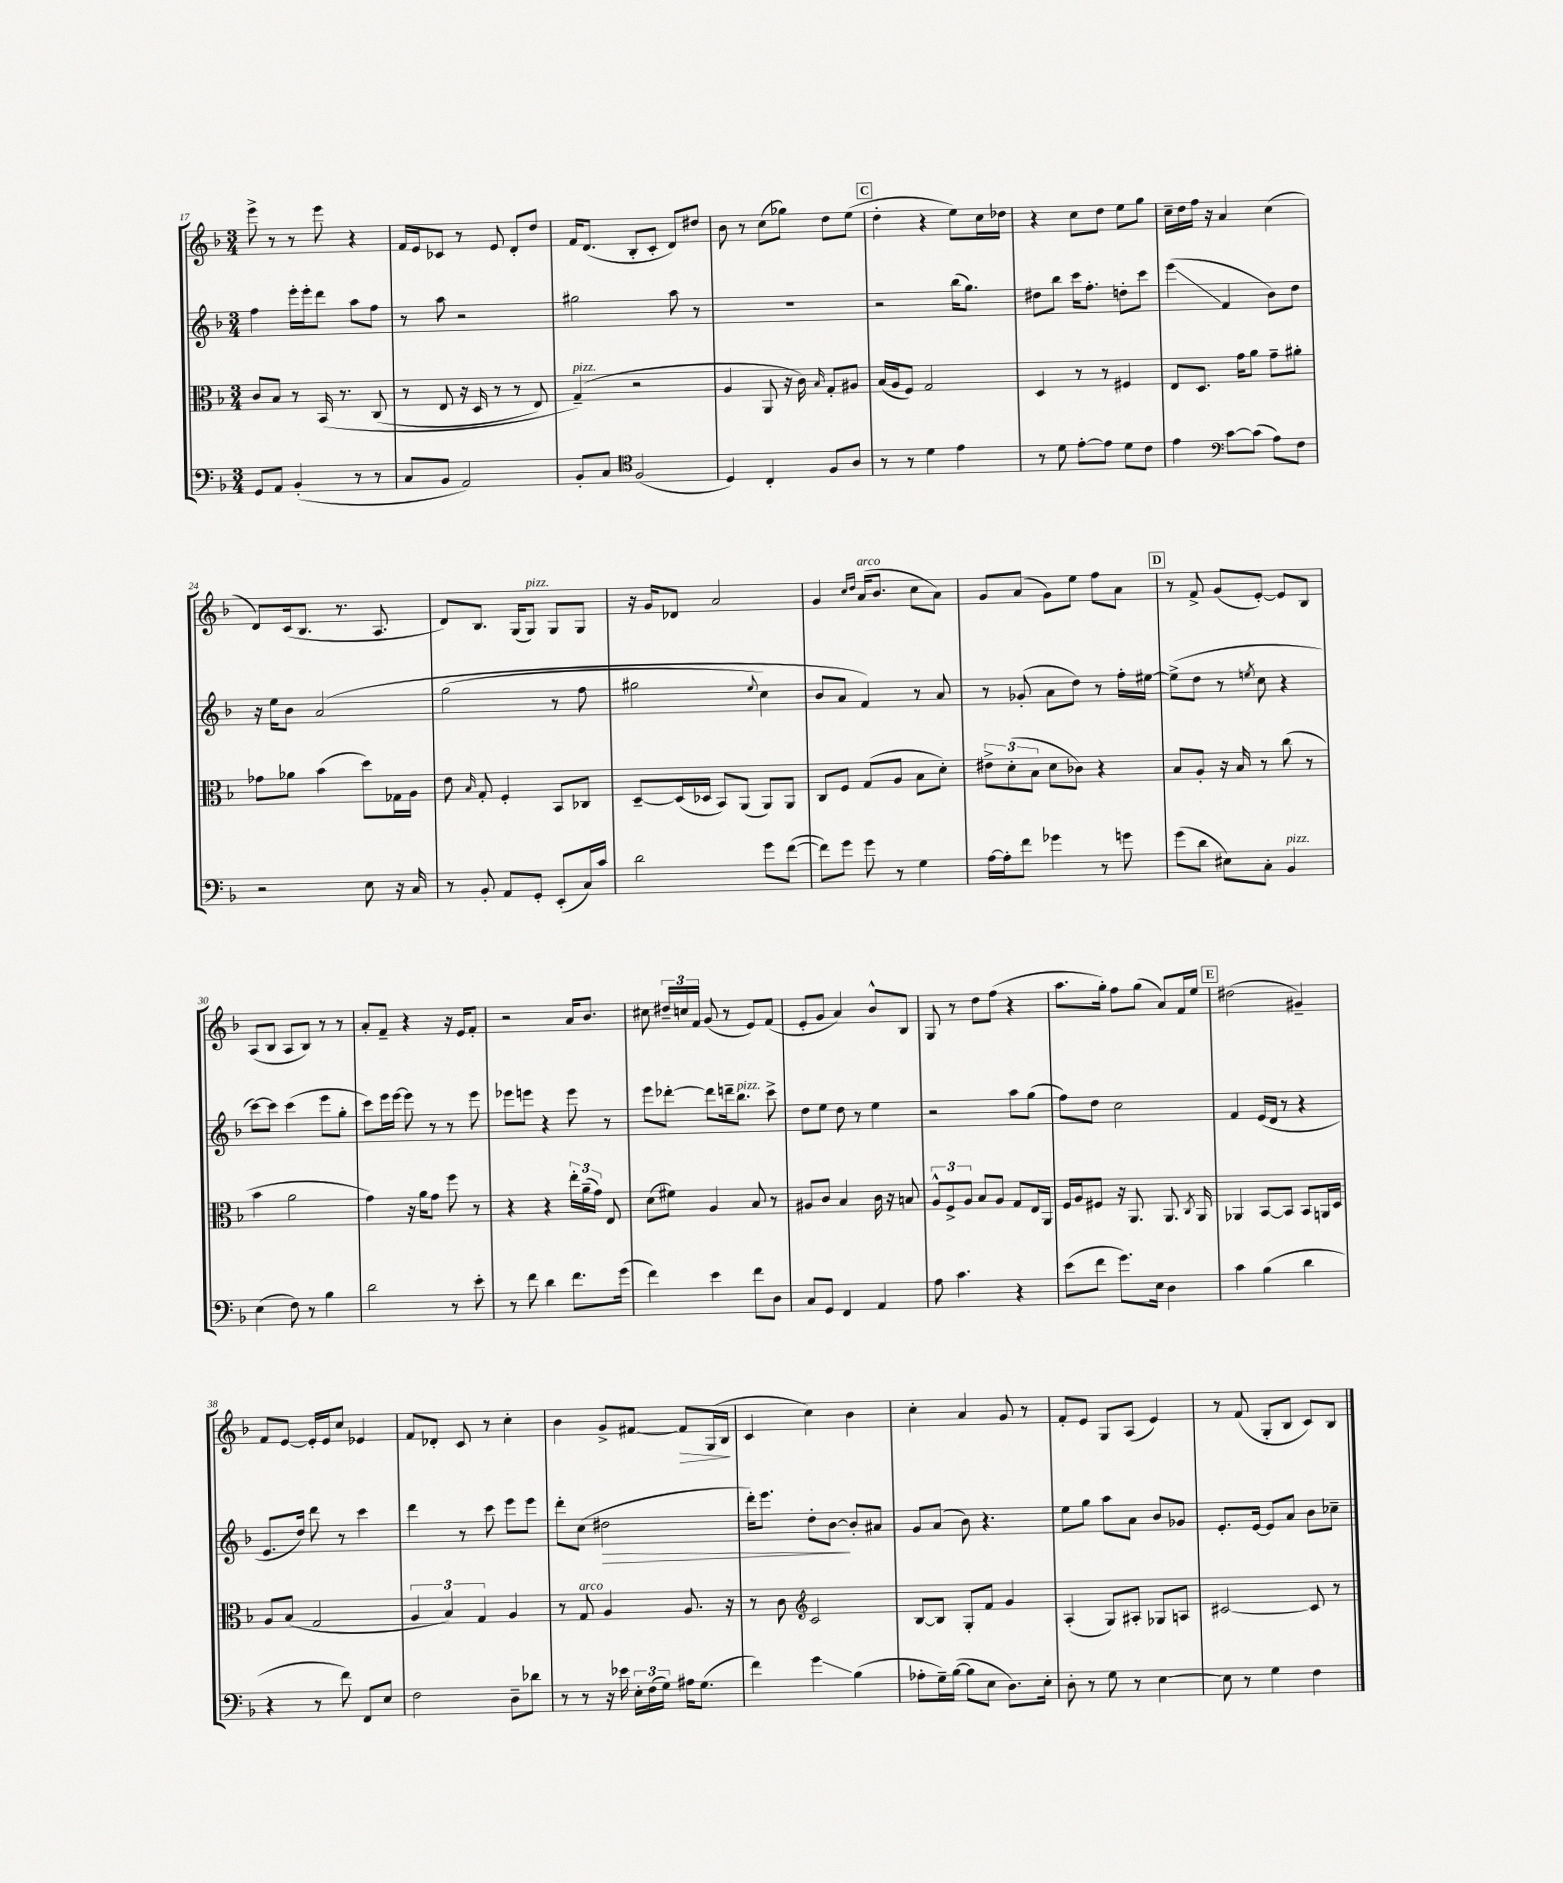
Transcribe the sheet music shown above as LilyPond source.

<<
\new StaffGroup <<
\new Staff = "s0" {
    \clef treble \key f \major \numericTimeSignature \time 3/4
    \autoBeamOff e'''8-> r8 r8 e'''8 r4 |
    f'16[ e'16 ces'8] r8 e'8 d'8[-. d''8] |
    f'16[ d'8.]( bes8[-. c'8]-. d'8[) dis''8] |
    bes'8 r8 c''8[( ges''8]) d''8[ e''8]( |
    \mark \markup { \box "C" } d''4-. r4 e''8[) c''16 des''16] |
    r4 c''8[ d''8] e''8[ g''8] |
    c''16[-- d''16 f''16] r16 a'4 c''4( |
    d'8[) c'16( bes8.] r8. a8. |
    d'8[) bes8.] g16[( g8]^\markup { \italic "pizz." }) g8[ g8] |
    r16 g'16[ des'8] a'2 |
    g'4 \grace { c''16[ d''16] } a'16[^\markup { \italic "arco" }( bes'8.] c''8[ a'8]) |
    g'8[ a'8]( g'8[) e''8] f''8[ a'8] |
    \mark \markup { \box "D" } r8 f'8-> g'8[( e'8]~-.) e'8[ bes8] |
    a8[( bes8] a8[ bes8]) r8 r8 |
    a'8[-. f'8]-- r4 r16 e'16[ f'8]-. |
    r2 a'16[ bes'8.] |
    cis''8 \tuplet 3/2 { dis''16[-- c''16 f'16] } g'8( r8 e'8[) f'8]( |
    e'8[-. g'8] a'4) bes'8[-^ bes8] |
    g8 r8 d''8[ f''8]( r4 |
    a''8.[ g''16]-.) f''8[ g''8]( a'8[) f'16 e''16] |
    \mark \markup { \box "E" } dis''2( gis'4--) |
    f'8[ e'8]~ e'16[-. e'16 c''8] ees'4 |
    f'8[ des'8]-. c'8 r8 c''4-. |
    bes'4 g'8[-> fis'8]~ fis'8[\> g16( bes16]\! |
    c'4 c''4) bes'4 |
    c''4-. a'4 g'8 r8 |
    f'8[-. e'8] g8[ a8]( e'4) |
    r8 f'8( g8[-. bes8] c'8[) bes8] \bar "|." |
}
\new Staff = "s1" {
    \clef treble \key f \major \numericTimeSignature \time 3/4
    \autoBeamOff f''4 e'''16[-. e'''16-. d'''8] a''8[ f''8] |
    r8 a''8 r2 |
    gis''2 a''8 r8 |
    R2. |
    \mark \markup { \box "C" } r2 bes''16[( g''8.]) |
    dis''8[ bes''8] c'''16[ f''8.]-. d''8[-. c'''8] |
    e'''4\glissando( f'4 bes'8[) d''8] |
    r16 e''16[ bes'8] a'2\( |
    g''2( r8 f''8 |
    gis''2 \appoggiatura { e''8 } c''4) |
    bes'8[ a'8] f'4\) r8 a'8 |
    r8 ges'8-.( a'8[ d''8]) r8 f''16[-. eis''16]~ |
    \mark \markup { \box "D" } eis''8[->( d''8] r8 \acciaccatura { e''8 } c''8 r4 |
    c'''8[~) c'''8] c'''4( e'''8[ g''8]-. |
    c'''8[) e'''16 e'''16]~ e'''8 r8 r8 e'''8 |
    ees'''8[ e'''8] r4 e'''8 r8 |
    e'''8[ des'''8]~-. des'''8[ d'''16-- bes''8.]^\markup { \italic "pizz." } c'''8-> |
    d''8[ e''8] d''8 r8 e''4 |
    r2 a''8[ g''8]( |
    f''8[) d''8] c''2 |
    \mark \markup { \box "E" } f'4 e'16[( d'16] r8 r4 |
    e'8.[ d''16]) d'''8 r8 c'''4 |
    d'''4 r8 c'''8 e'''8[ e'''8] |
    d'''8[-. c''8]( dis''2\> |
    d'''16[-.) e'''8.] d''8[-. bes'8]~\! bes'8[-. ais'8] |
    g'8[ a'8]( bes'8) r4. |
    e''8[ g''8] a''8[ a'8] bes'8[ ges'8] |
    e'8.[-. e'16]~ e'8[ a'8] bes'8[ ces''8]-- \bar "|." |
}
\new Staff = "s2" {
    \clef alto \key f \major \numericTimeSignature \time 3/4
    \autoBeamOff c'8[ bes8] r8 bes,16\( r8. c8( |
    r8 e8 r16 d16 r8 r8 e8) |
    g4--^\markup { \italic "pizz." }(\) r2 |
    a4 a,8 r16 c'16) \grace { bes16 } g8[-. ais8] |
    \mark \markup { \box "C" } bes16[( a16 f8]) g2 |
    d4 r8 r8 fis4 |
    e8[ d8.] g'16[ a'8] g'8[-- ais'8]-. |
    ges'8[ aes'8] bes'4( d''8[) ges16 a16] |
    e'8 \grace { bes16 } g8-. f4-. bes,8[ ces8] |
    d8[~-- d16( des16] bes,8[) a,8]( a,8[) a,8] |
    c8[ f8] g8[( a8] bes8[ d'8]-.) |
    \tuplet 3/2 { eis'8[-> d'8-.( bes8] } d'8[ ces'8]) r4 |
    \mark \markup { \box "D" } bes8[ a8]-. r16 bes16 r8 c''8( r8 |
    bes'4 a'2 |
    g'4) r16 a'16[ g'8] f''8 r8 |
    r4 r4 \tuplet 3/2 { e''16[-. a'16--( g'16]) } e8 |
    d'8[( fis'8]) a4 bes8 r8 |
    ais8[ c'8] bes4 c'16 r16 b8 |
    \tuplet 3/2 { a8[-^ f8-> a8] } bes8[ a8] g8[ e16 a,16] |
    f16[ a16 fis8] r16 a,8. a,8. \acciaccatura { c8 } a,16 |
    \mark \markup { \box "E" } aes,4 bes,8[~ bes,8] bes,8[ a,16 d16] |
    a8[ bes8]( g2 |
    \tuplet 3/2 { a4 bes4) g4 } a4 |
    r8 g8^\markup { \italic "arco" } a4 a8. r16 |
    r8 c'8 \clef treble c'2 |
    bes8[~ bes8] g8[-. f'8] g'4 |
    a4-.( g8[) ais8]-. ges8[ a8] |
    cis'2~ cis'8 r8 \bar "|." |
}
\new Staff = "s3" {
    \clef bass \key f \major \numericTimeSignature \time 3/4
    \autoBeamOff g,8[ a,8] bes,4-.( r8 r8 |
    c8[ bes,8] a,2) |
    bes,8[-. c8] \clef tenor f2( |
    d4) c4-. f8[ a8] |
    \mark \markup { \box "C" } r8 r8 d'4 e'4 |
    r8 d'8 e'8[~-. e'8] d'8[ c'8] |
    e'4 \clef bass c'8[~ c'8]( a8[) f8] |
    r2 e8 r16 c16 |
    r8 bes,8-. a,8[ g,8]-. e,8[-.( c16) c'16] |
    d'2 g'8[ f'8]~( |
    f'8[) g'8] g'8 r8 g4 |
    a16[~ a16-. f'8] ges'4 r8 g'8 |
    \mark \markup { \box "D" } g'8[( d'8] eis8[) c8]-. bes,4^\markup { \italic "pizz." } |
    e4( f8) r8 bes4 |
    d'2 r8 e'8-. |
    r8 f'8 d'4 f'8.[ g'16]( |
    f'4) e'4 f'8[ d8] |
    c8[ g,8] f,4 a,4 |
    a8 c'4. r4 |
    e'8[( f'8] g'8.[) e16] d4 |
    \mark \markup { \box "E" } c'4 bes4( d'4 |
    r4 r8 f'8) f,8[ e8] |
    f2 d8[-- des'8] |
    r8 r8 r16 ees'16 \tuplet 3/2 { e16[-. f16( g16]) } ais16[ g8.]( |
    f'4) g'4\glissando bes4( |
    aes8[-. g16--) bes16]~( bes8[ e8] d8.[) e16]-. |
    d8-. r8 g8 r8 e4~ |
    e8 r8 g4 f4 \bar "|." |
}
>>
>>
\layout { \context { \Score currentBarNumber = #17 } }
